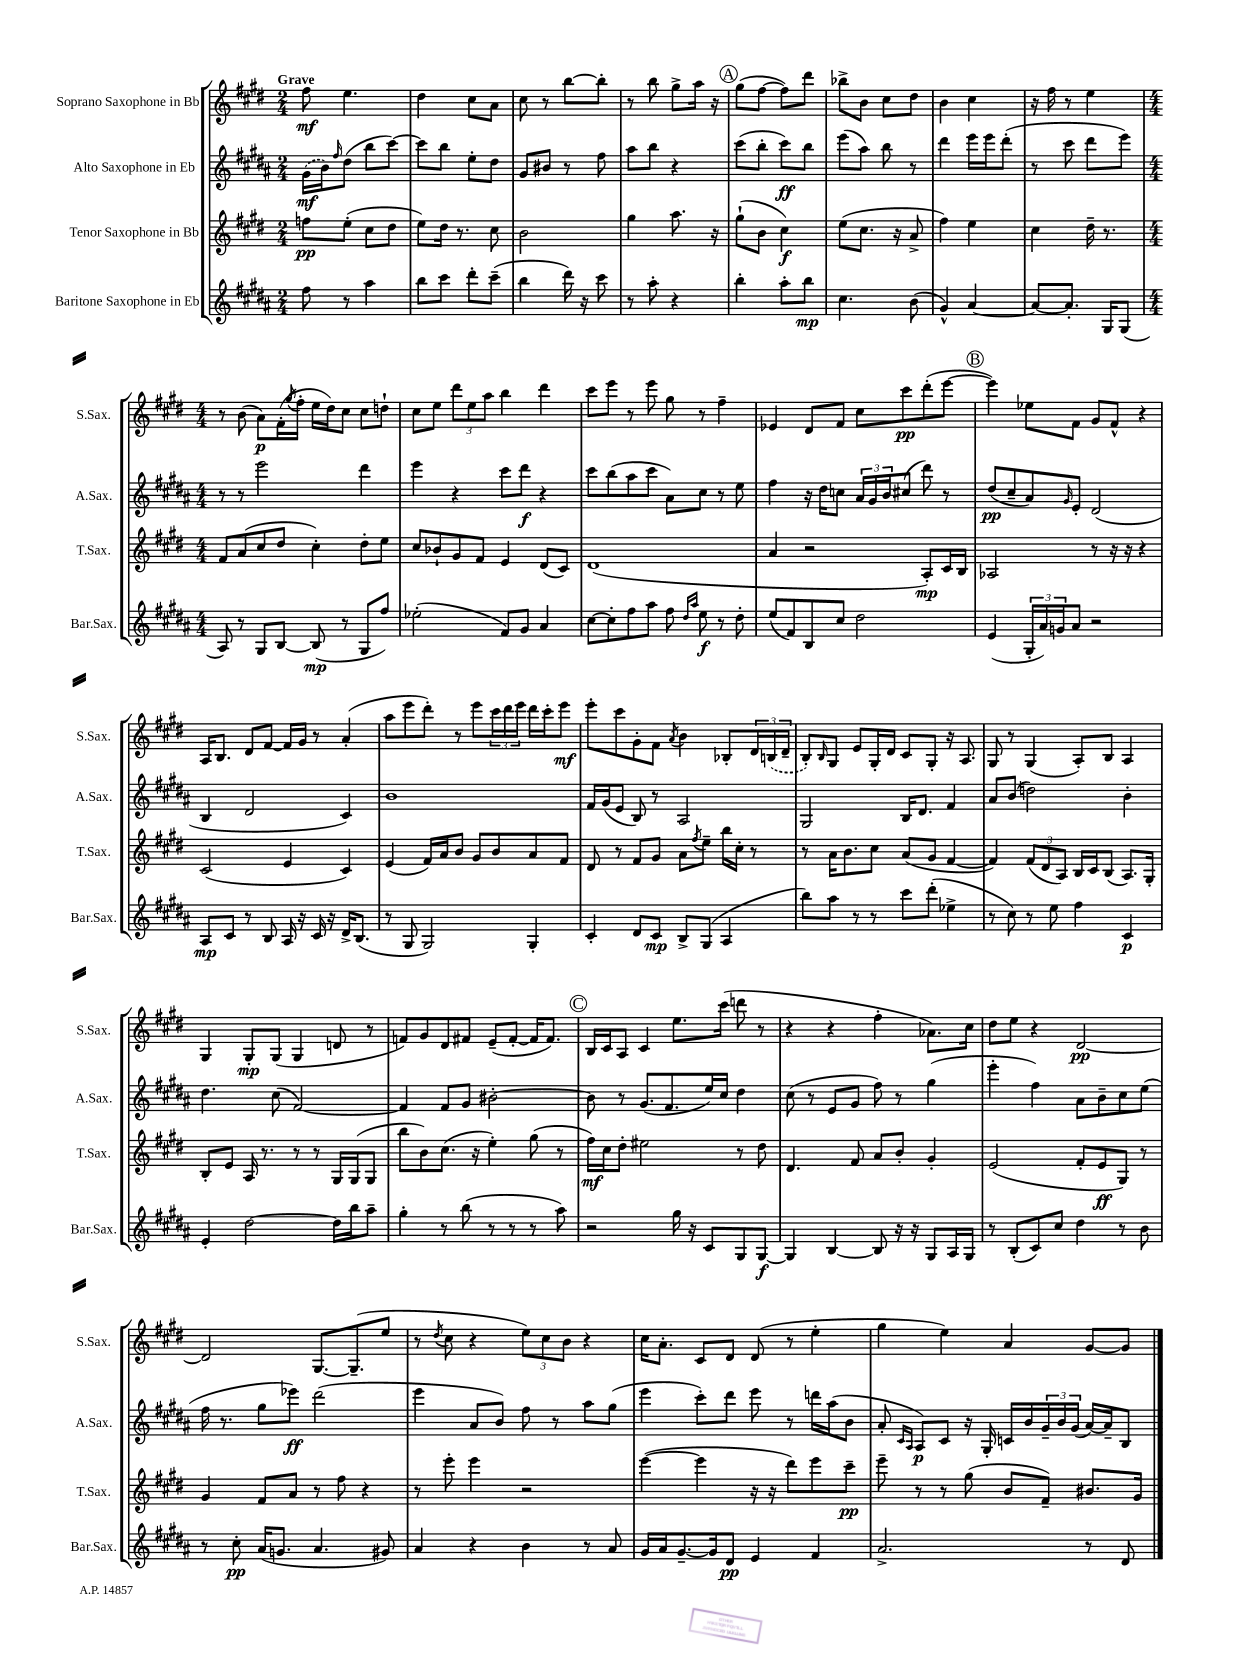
<<
\new StaffGroup <<
\new Staff = "s0" \with { instrumentName = "Soprano Saxophone in Bb" shortInstrumentName = "S.Sax." } {
    \clef treble \key e \major \numericTimeSignature \time 2/4 \tempo "Grave"
    fis''8\mf e''4. |
    dis''4 cis''8 a'8 |
    cis''8 r8 b''8~ b''8-. |
    r8 b''8 gis''8-> a''16 r16 |
    \mark \markup { \circle "A" } gis''8( fis''8~ fis''8) dis'''8 |
    bes''8-> b'8 cis''8 dis''8 |
    b'4 cis''4 |
    r16 fis''16 r8 e''4 |
    \numericTimeSignature \time 4/4 r8 b'8( a'8\p) fis'16-.( \acciaccatura { gis''8 } fis''16-. e''16 dis''16) cis''8 cis''8 d''8-! |
    cis''8 e''8 \tuplet 3/2 { dis'''8 e''8 a''8 } b''4 dis'''4 |
    cis'''8 e'''8 r8 e'''8 gis''8 r8 fis''4-- |
    ees'4 dis'8 fis'8 cis''8 cis'''8\pp dis'''8-.( e'''8~ |
    \mark \markup { \circle "B" } e'''4) ees''8 fis'8 gis'8 fis'8-^ r4 |
    a16 b8. dis'8 fis'8~ fis'16 gis'16 r8 a'4-.( |
    a''8 e'''8 dis'''8-.) r8 e'''8 \tuplet 3/2 { cis'''16 dis'''16 e'''16 } dis'''16 cis'''16-. e'''8\mf |
    e'''8-. cis'''8 gis'8-. fis'8 \acciaccatura { a'8 } b'4 bes8-. \tuplet 3/2 { dis'16 \once \slurDashed b16( dis'16-- } |
    b8-.) \grace { b16 } gis8 e'8 gis16-. dis'16 cis'8 gis8-. r16 a8. |
    gis8 r8 gis4( a8-.) b8 a4 |
    gis4 gis8-.\mp gis8( gis4 d'8 r8 |
    f'8) gis'8 dis'8 fis'8 e'8--( fis'8~-. fis'16 fis'8.) |
    \mark \markup { \circle "C" } b16 cis'16 a8 cis'4 e''8. cis'''16( d'''8 r8 |
    r4 r4 fis''4-. aes'8.) cis''16 |
    dis''8 e''8 r4 dis'2~\pp |
    dis'2 gis8.~ gis8.--( e''8 |
    r8 \acciaccatura { dis''8 } cis''8 r4 \tuplet 3/2 { e''8) cis''8 b'8 } r4 |
    cis''16 a'8.-. cis'8 dis'8 dis'8( r8 e''4-. |
    gis''4 e''4) a'4 gis'8~ gis'8 \bar "|." |
}
\new Staff = "s1" \with { instrumentName = "Alto Saxophone in Eb" shortInstrumentName = "A.Sax." } {
    \clef treble \key b \major \numericTimeSignature \time 2/4
    \once \slurDashed gis'16\mf( b'16) \grace { fis''16 } dis''8( b''8 cis'''8~) |
    cis'''8 b''8 e''8-. dis''8 |
    gis'8 bis'8 r8 fis''8 |
    ais''8 b''8 r4 |
    \mark \markup { \circle "A" } cis'''8( b''8-. cis'''8\ff) b''8 |
    e'''8( ais''8) b''8 r8 |
    dis'''4 e'''16 e'''16 dis'''8-.( |
    r8 cis'''8 dis'''8 e'''8) |
    \numericTimeSignature \time 4/4 r8 r8 e'''2 dis'''4 |
    e'''4 r4 cis'''8 dis'''8\f r4 |
    cis'''8 b''8( ais''8 cis'''8 ais'8) cis''8 r8 e''8 |
    fis''4 r16 dis''16 c''8 \tuplet 3/2 { ais'16 gis'16 b'16 } cis''8( dis'''8) r8 |
    \mark \markup { \circle "B" } dis''8\pp( cis''8-- ais'8) \grace { gis'16 } e'8-. dis'2( |
    b4 dis'2 cis'4) |
    b'1 |
    fis'16 gis'16( e'8 b8) r8 ais2 |
    gis2 b16 dis'8. fis'4 |
    ais'8 b'8( d''2) b'4-. |
    dis''4. cis''8( fis'2~) |
    fis'4 fis'8 gis'8 bis'2~-. |
    \mark \markup { \circle "C" } bis'8 r8 gis'8.( fis'8. e''16) cis''16 dis''4 |
    cis''8( r8 e'8 gis'8 fis''8) r8 gis''4( |
    e'''4-. fis''4) ais'8 b'8-- cis''8 e''8( |
    fis''16 r8. gis''8 ees'''8\ff) dis'''2( |
    e'''4 ais'8 b'8) fis''8 r8 ais''8 gis''8( |
    e'''4 cis'''8-.) dis'''8 e'''8 r8 d'''16 ais''16( b'8 |
    ais'8-. \grace { cis'16 ais16 } ais8\p) cis'8 r16 gis16-. c'16 b'16 \tuplet 3/2 { gis'16-- b'16 gis'16( } ais'16~) ais'16-- b8 \bar "|." |
}
\new Staff = "s2" \with { instrumentName = "Tenor Saxophone in Bb" shortInstrumentName = "T.Sax." } {
    \clef treble \key e \major \numericTimeSignature \time 2/4
    f''8\pp e''8-.( cis''8 dis''8 |
    e''8) dis''16 r8. cis''8 |
    b'2 |
    gis''4 a''8. r16 |
    \mark \markup { \circle "A" } gis''8-!( b'8 cis''4\f) |
    e''8( cis''8. r16 a'8-> |
    fis''4) e''4 |
    cis''4 dis''16-- r8. |
    \numericTimeSignature \time 4/4 fis'8 a'8( cis''8 dis''8 cis''4-.) dis''8-. e''8 |
    cis''8 bes'8-! gis'8 fis'8 e'4 dis'8( cis'8) |
    dis'1( |
    a'4 r2 a8-.\mp) cis'16 b16 |
    \mark \markup { \circle "B" } aes2 r8 r16 r16 r4 |
    cis'2( e'4 cis'4) |
    e'4( fis'16) a'16 b'8 gis'8 b'8 a'8 fis'8 |
    dis'8 r8 fis'8 gis'8 a'8 \acciaccatura { fis''8 } e''8-- b''16 cis''16-. r8 |
    r8 a'16 b'8. cis''8 a'8( gis'8 fis'4~ |
    fis'4) \tuplet 3/2 { fis'8( dis'8 a8) } b16 cis'16 b8( a8.) gis16-. |
    b8-. e'8 a16 r8. r8 r8 gis16 gis16( gis8 |
    b''8 b'8) cis''8.( r16 e''4-.) gis''8( r8 |
    \mark \markup { \circle "C" } fis''16\mf) cis''16 dis''8-. eis''2 r8 dis''8 |
    dis'4. fis'8 a'8 b'8-. gis'4-. |
    e'2( fis'8-. e'8\ff gis8) r8 |
    gis'4 fis'8 a'8 r8 fis''8 r4 |
    r8 e'''8-. e'''4 r2 |
    e'''4~( e'''4 r16 r16 dis'''8) e'''8 cis'''8--\pp |
    e'''8-- r8 r8 gis''8( b'8 fis'8--) bis'8. gis'16 \bar "|." |
}
\new Staff = "s3" \with { instrumentName = "Baritone Saxophone in Eb" shortInstrumentName = "Bar.Sax." } {
    \clef treble \key b \major \numericTimeSignature \time 2/4
    fis''8 r8 ais''4 |
    b''8 cis'''8 dis'''8-. cis'''8--( |
    b''4 dis'''16) r16 cis'''8 |
    r8 ais''8-. r4 |
    \mark \markup { \circle "A" } b''4-. ais''8-. b''8\mp |
    cis''4. b'8( |
    gis'4-^) ais'4~ |
    ais'8~ ais'8.-. gis16 gis8( |
    \numericTimeSignature \time 4/4 ais8) r8 gis8 b8~ b8\mp( r8 gis8 fis''8) |
    ees''2-.( fis'8) gis'8 ais'4 |
    cis''8~ cis''8-. fis''8 ais''8 fis''8 \grace { dis''16 ais''16 } e''8\f r8 dis''8-. |
    e''8( fis'8) b8 cis''8 dis''2 |
    \mark \markup { \circle "B" } e'4( \tuplet 3/2 { gis16-. ais'16) g'16 } ais'8 r2 |
    ais8\mp cis'8 r8 b8 ais16 r16 cis'16 r16 dis'16-> b8.( |
    r8 gis8 gis2) gis4-. |
    cis'4-. dis'8 cis'8\mp b8-> gis8( ais4 |
    b''8) ais''8 r8 r8 cis'''8 dis'''8-.( ees''4-> |
    r8 cis''8) r8 e''8 fis''4 cis'4\p |
    e'4-. dis''2~ dis''16 b''16 ais''8-- |
    gis''4-. r8 b''8( r8 r8 r8 ais''8) |
    \mark \markup { \circle "C" } r2 gis''16 r16 cis'8 gis8 gis8~\f |
    gis4 b4~ b8 r16 r16 gis8 ais16 gis16 |
    r8 b8-.( cis'8) cis''8 dis''4 r8 b'8 |
    r8 cis''8-.\pp ais'16( g'8. ais'4. gis'8) |
    ais'4 r4 b'4 r8 ais'8 |
    gis'16 ais'16 gis'8.~-- gis'16 dis'8\pp e'4 fis'4 |
    ais'2.-> r8 dis'8 \bar "|." |
}
>>
>>
\layout { \context { \Score \remove "Bar_number_engraver" } }
